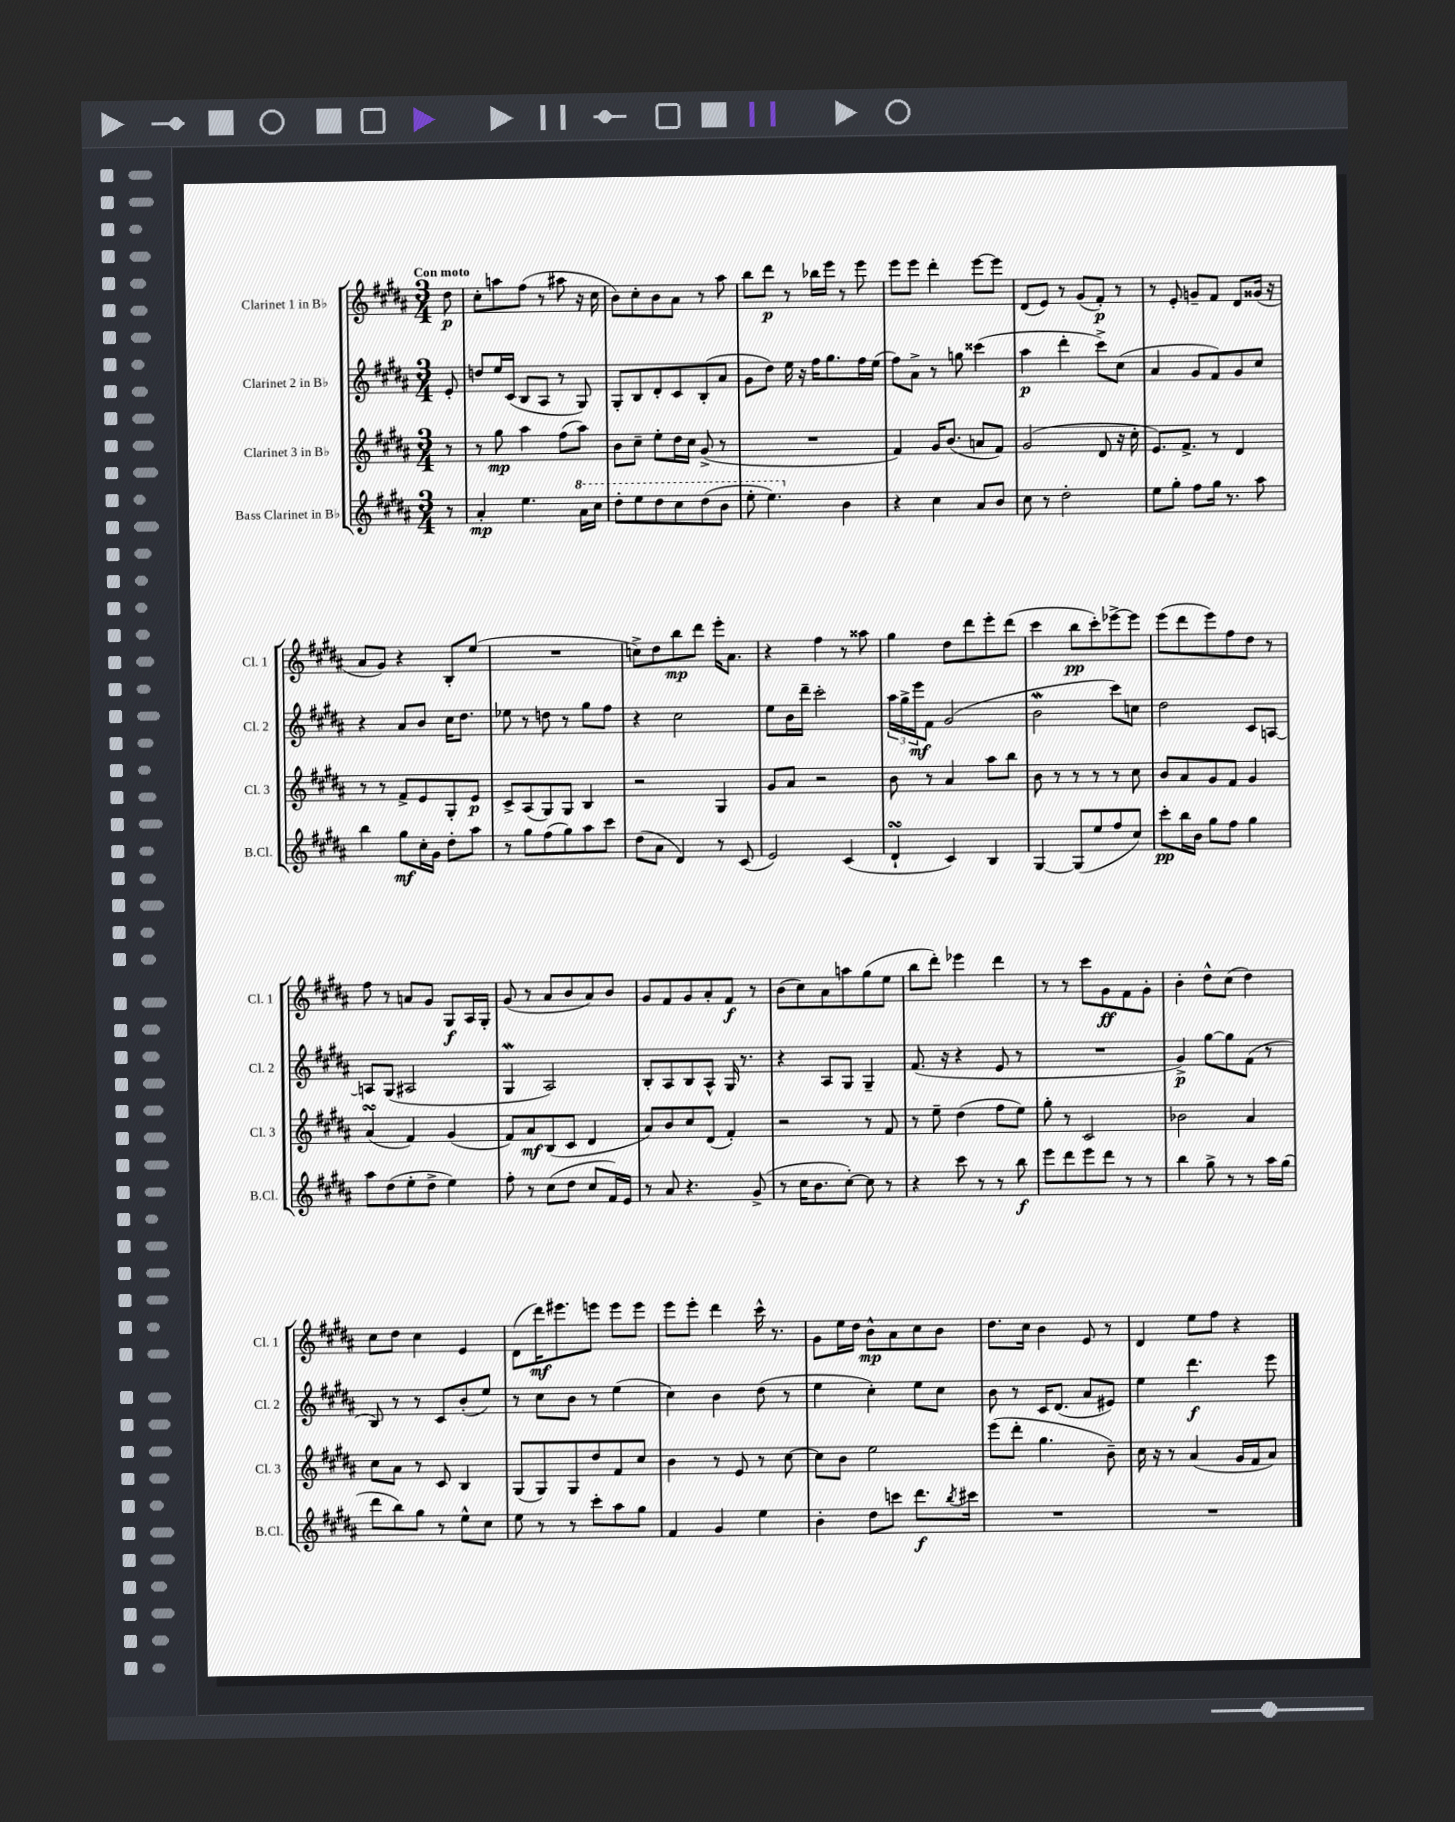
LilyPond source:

<<
\new StaffGroup <<
\new Staff = "s0" \with { instrumentName = "Clarinet 1 in Bb" shortInstrumentName = "Cl. 1" } {
    \clef treble \key b \major \numericTimeSignature \time 3/4 \partial 8 \tempo "Con moto"
    dis''8\p |
    cis''8-. a''8 fis''8( r8 ais''8 r16 cis''16 |
    b'8) cis''8-. b'8 ais'8 r8 ais''8 |
    b''8 dis'''8\p r8 bes''16 e'''16 r8 e'''8 |
    e'''8 e'''8 dis'''4-. e'''8~ e'''8 |
    dis'8( e'8) r8 gis'8( fis'8-.\p) r8 |
    r8 e'8-. g'8-- fis'8 dis'8 gisis'16( r16 |
    ais'8 gis'8) r4 b8-. e''8( |
    R2. |
    c''8->) dis''8 b''8\mp dis'''8 e'''16-. ais'8. |
    r4 fis''4 r8 aisis''8 |
    gis''4 dis''8 dis'''8 e'''8-. dis'''8( |
    cis'''4 b''8\pp cis'''8-.) ees'''8~-> ees'''8 |
    e'''8( dis'''8 e'''8) fis''8 dis''8 r8 |
    fis''8 r8 a'8 gis'8 gis8\f ais16 gis16-. |
    gis'8( r8 ais'8 b'8 ais'8) b'8 |
    gis'8 fis'8 gis'8 ais'8-. fis'8\f r8 |
    b'8( cis''8) ais'8 a''8 gis''8( e''8 |
    b''8 dis'''8-.) ees'''4 dis'''4 |
    r8 r8 cis'''8 gis'8\ff fis'8 gis'8-. |
    b'4-. dis''8-^ cis''8( dis''4) |
    cis''8 dis''8 cis''4 e'4 |
    dis'8( dis'''16\mf) eis'''8. e'''8 e'''8 e'''8 |
    e'''8 e'''8-. dis'''4 cis'''16-^ r8. |
    gis'8 e''16 dis''16 b'8-^\mp ais'8 cis''8 b'8 |
    dis''8. cis''16 b'4 e'8 r8 |
    dis'4 e''8 fis''8 r4 \bar "|." |
}
\new Staff = "s1" \with { instrumentName = "Clarinet 2 in Bb" shortInstrumentName = "Cl. 2" } {
    \clef treble \key b \major \numericTimeSignature \time 3/4 \partial 8
    e'8-. |
    d''8 e''16 cis'16( b8 ais8 r8 gis8) |
    gis8-. b8 dis'8-. cis'8 b8-.( ais'8 |
    gis'8 dis''8) e''16 r16 fis''16 gis''8. fis''16 e''16( |
    fis''8) ais'8-> r8 g''8 cisis'''4( |
    ais''4\p dis'''4-. cis'''8->) cis''8( |
    ais'4 gis'8 fis'8) gis'8 cis''8 |
    r4 ais'8 b'8 cis''16 dis''8. |
    ees''8 r8 d''8 r8 gis''8 fis''8 |
    r4 cis''2 |
    e''8 b'16 dis'''16-- cis'''2-. |
    \tuplet 3/2 { ais''16 gis''16-> e'''16\mf } fis'8 gis'2( |
    b'2\mordent cis'''8) c''8 |
    dis''2 cis'8 a8~ |
    a8 gis8( ais2 |
    gis4\mordent ais2) |
    b8-. ais8 b8 ais8-^ gis16 r8. |
    r4 ais8 gis8 gis4-- |
    fis'8.( r16 r4 e'8 r8 |
    R2. |
    gis'4->\p) gis''8~ gis''8 fis'8( r8 |
    b8) r8 r8 cis'8 b'8-.( e''8) |
    r8 cis''8 b'8 r8 e''4( |
    cis''4) b'4 dis''8( r8 |
    e''4 cis''4-.) e''8 cis''8 |
    b'8 r8 cis'16 dis'8.( ais'8 eis'8) |
    e''4 dis'''4.\f e'''8 \bar "|." |
}
\new Staff = "s2" \with { instrumentName = "Clarinet 3 in Bb" shortInstrumentName = "Cl. 3" } {
    \clef treble \key b \major \numericTimeSignature \time 3/4 \partial 8
    r8 |
    r8 gis''8\mp ais''4 fis''8( ais''8) |
    b'8 cis''8-- e''8-. dis''16 cis''16 gis'8->( r8 |
    R2. |
    fis'4) gis'16 b'8.( a'8 fis'8) |
    gis'2( dis'8 r16 cis''16-. |
    e'8.) fis'8.-> r8 dis'4 |
    r8 r8 fis'8-> e'8 gis8-. e'8\p |
    cis'8-> ais8( gis8) gis8 b4 |
    r2 gis4 |
    gis'8 ais'8 r2 |
    b'8 r8 ais'4 ais''8 b''8 |
    b'8 r8 r8 r8 r8 cis''8 |
    b'8 ais'8 gis'8 fis'8 gis'4 |
    ais'4\turn( fis'4) gis'4( |
    fis'8) ais'8\mf b8( cis'8 dis'4 |
    ais'8) b'8 cis''8 dis'8( fis'4-.) |
    r2 r8 fis'8 |
    r8 e''8-- dis''4( fis''8 e''8) |
    gis''8-. r8 cis'2 |
    bes'2 ais'4 |
    cis''8 ais'8 r8 cis'8 b4 |
    gis8( gis8) gis8 dis''8 fis'8 cis''8 |
    b'4 r8 e'8 r8 cis''8~ |
    cis''8 b'8 e''2 |
    e'''8( dis'''8-. gis''4. b'8--) |
    cis''16 r16 r8 ais'4( gis'16 fis'16 ais'8) \bar "|." |
}
\new Staff = "s3" \with { instrumentName = "Bass Clarinet in Bb" shortInstrumentName = "B.Cl." } {
    \clef treble \key b \major \numericTimeSignature \time 3/4 \partial 8
    r8 |
    ais'4-.\mp e''4. \ottava #1 ais''16 cis'''16 |
    dis'''8-. e'''8 dis'''8 cis'''8 dis'''8( b''8 |
    e'''8-. e'''4.) \ottava #0 b'4 |
    r4 cis''4 ais'8 b'8 |
    cis''8 r8 dis''2-. |
    e''8 gis''8-. fis''8 gis''16 r8. ais''8 |
    b''4 gis''8\mf cis''16-. gis'16 dis''8-. ais''8 |
    r8 gis''8 fis''8( gis''8) ais''8 cis'''8 |
    dis''8( ais'8 dis'4) r8 cis'8( |
    e'2) cis'4( |
    dis'4-!\turn cis'4) b4 |
    gis4~ gis8( e''8 fis''8 cis''8) |
    cis'''8-.\pp b''16 b'16 gis''8 fis''8 gis''4 |
    ais''8 dis''8( e''8-. dis''8-> e''4) |
    fis''8-. r8 cis''8( dis''8 cis''8 fis'16) e'16 |
    r8 ais'8 r4. gis'8->( |
    r8 cis''16 b'8. cis''8~-.) cis''8 r8 |
    r4 cis'''8 r8 r8 b''8\f |
    e'''8 dis'''8 e'''8 dis'''8 r8 r8 |
    b''4 gis''8-> r8 r8 ais''16 gis''16( |
    dis'''8 b''8) gis''8 r8 e''8-^ cis''8 |
    e''8 r8 r8 cis'''8-. ais''8 gis''8 |
    fis'4 gis'4 e''4 |
    b'4-. dis''8 c'''8 dis'''8.\f \acciaccatura { b''8 } cis'''16 |
    R2. |
    R2. \bar "|." |
}
>>
>>
\layout { \context { \Score \remove "Bar_number_engraver" } }
